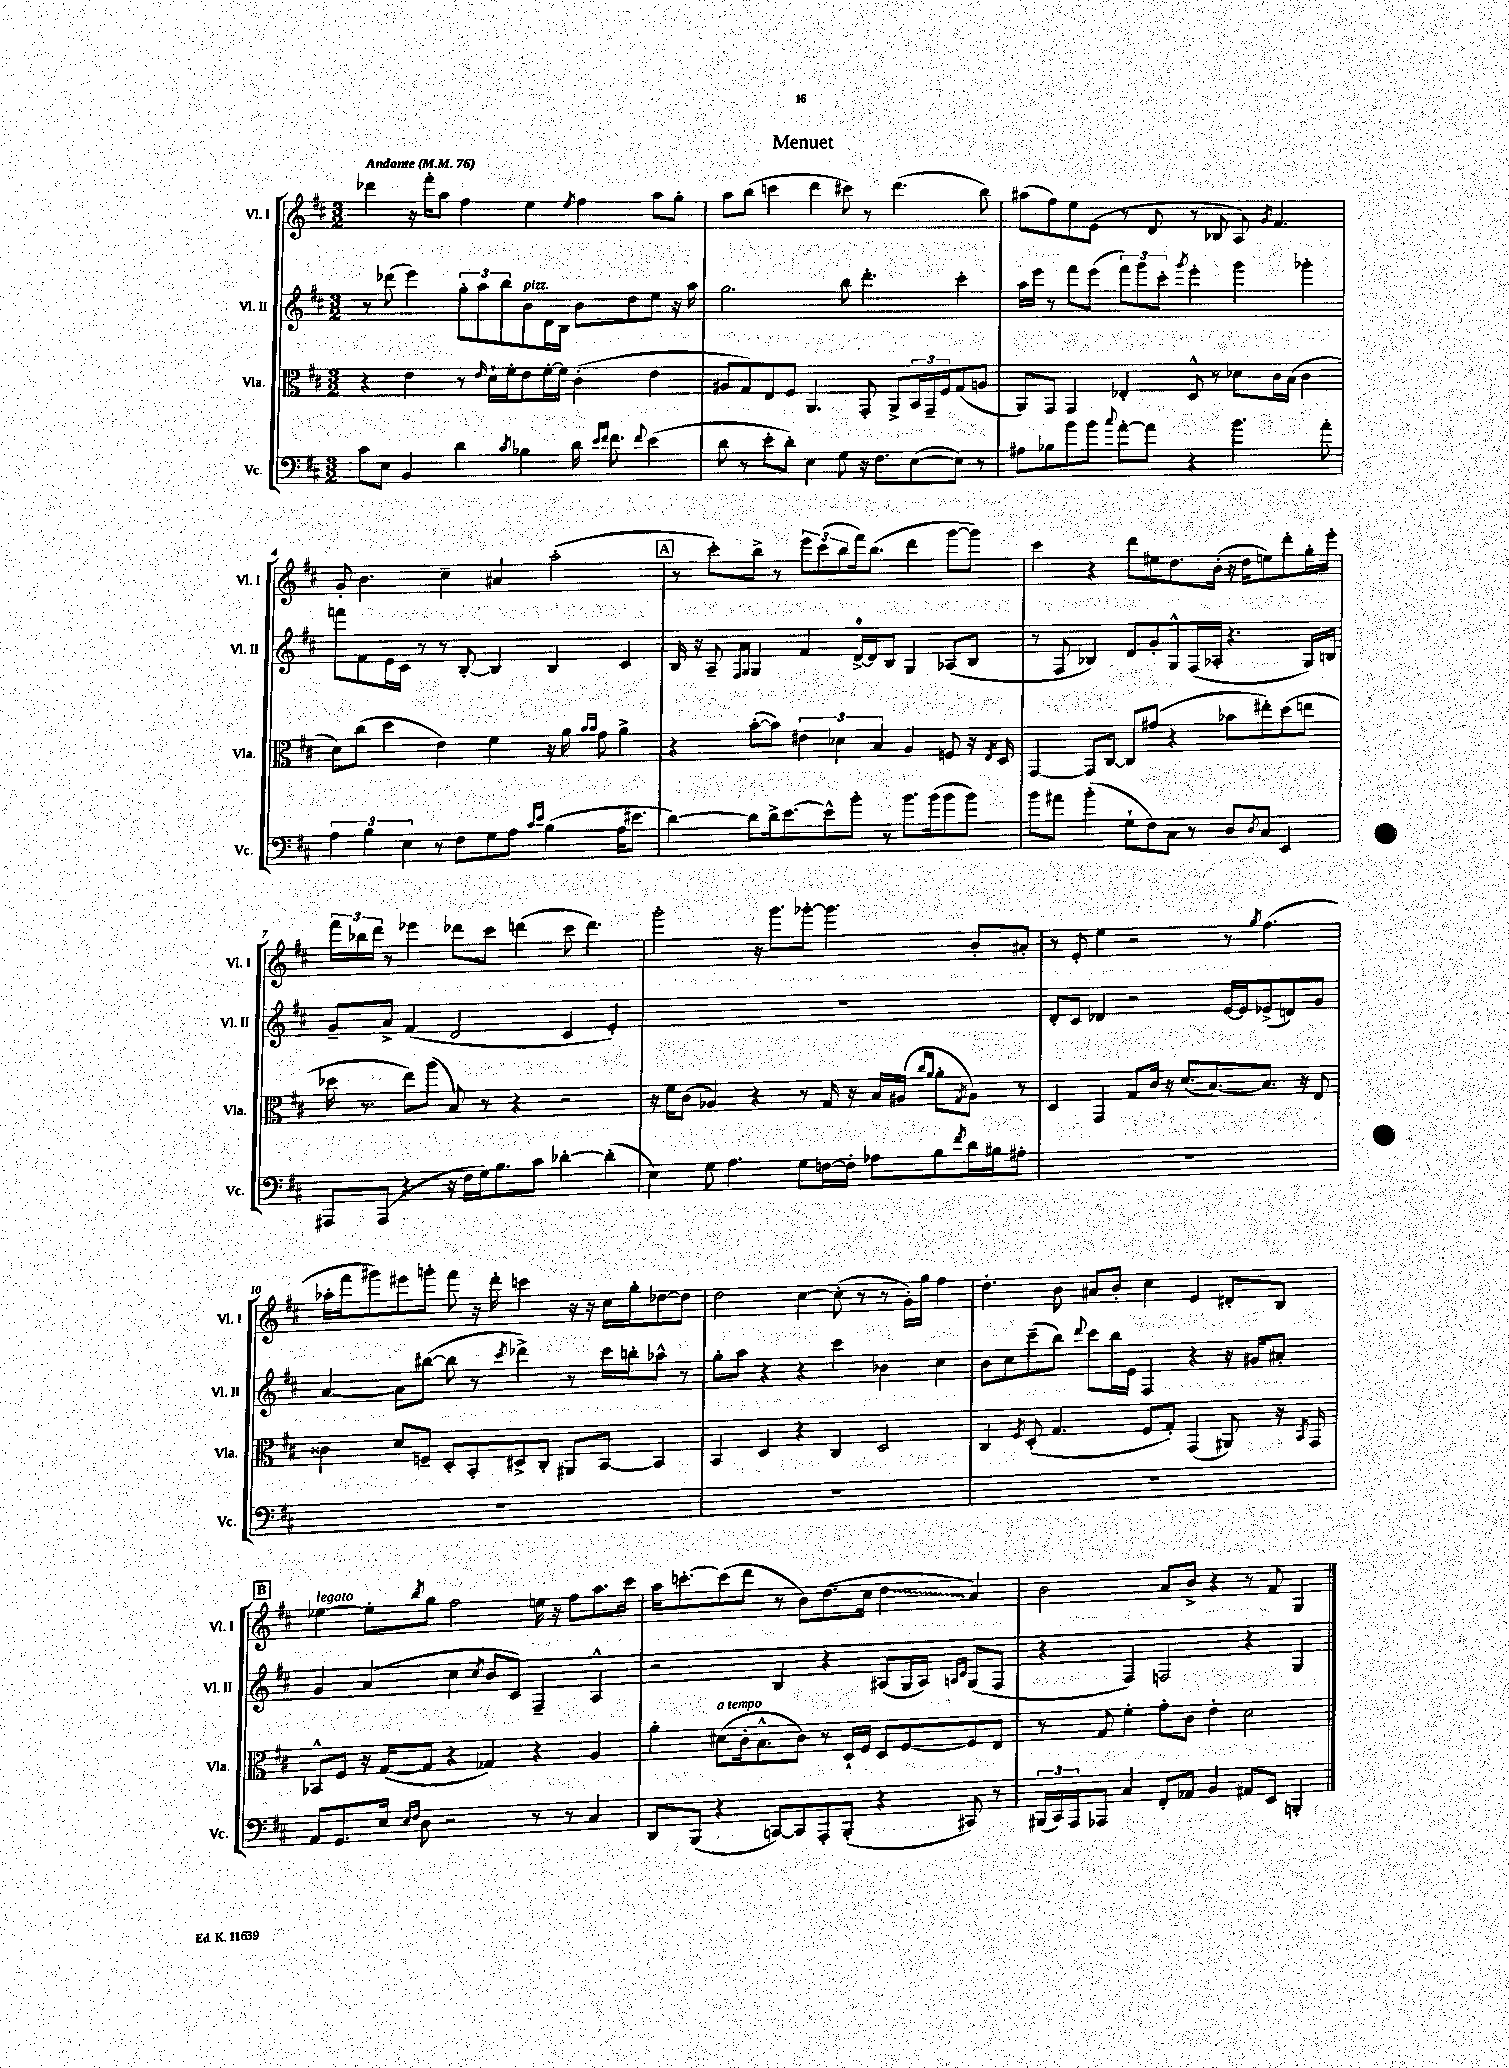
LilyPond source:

\header { title = "Menuet" }
<<
\new StaffGroup <<
\new Staff = "s0" \with { instrumentName = "Vl. I" shortInstrumentName = "Vl. I" } {
    \clef treble \key d \major \numericTimeSignature \time 3/2 \tempo "Andante" 4 = 76
    des'''4 r16 fis'''16-. a''8 fis''4 e''4 \acciaccatura { e''8 } fis''4 a''8 g''8-. |
    a''8 b''8( c'''4 d'''4 cis'''8) r8 d'''4.( b''8) |
    ais''8( fis''8) e''8 e'8( r8 d'8 r8 bes8 a8) \acciaccatura { g'8 } fis'4. |
    g'8-. b'4. cis''4-- ais'4 a''2-.( |
    \mark \markup { \box "A" } r8 cis'''8-.) b''8-> r8 \tuplet 3/2 { e'''8 cis'''8( b''8 } fis'''16) b''8.( d'''4 g'''8~ g'''8) |
    cis'''4 r4 d'''8 eis''8 d''8. b'16-.( r16 d''16 e''8) d'''8-. g''16-. e'''16-. |
    \tuplet 3/2 { fis'''16 bes''16 d'''16 } r8 ees'''4 des'''8 cis'''8 d'''4( cis'''8 d'''4.) |
    g'''2-. r16 g'''8. ges'''8~-. ges'''4. b'8-. ais'8-. |
    r8 e'8-. e''4 r2 r8 \acciaccatura { g''8 } fis''4.( |
    aes''16-. fis'''16 gis'''8) eis'''8 g'''8-. fis'''8 r16 d'''16-. c'''4 r16 r16 cis''16 g''16-. des''8~ des''8 |
    d''2 cis''4~ cis''8-.( r8 r8 g'16-.) g''16 fis''4 |
    d''4.-. b'8 ais'8 b'8-. cis''4 e'4 dis'8-. b8 |
    \mark \markup { \box "B" } ees''4~^\markup { \italic "legato" } ees''8-. \acciaccatura { b''8 } g''8 fis''2 e''16 r16 fis''8 a''8. cis'''16 |
    a''16 c'''8.~-. c'''8( d'''8 r8 b'8) d''8.( cis''16 \once \override Glissando.style = #'zigzag d''4\glissando a'4) |
    b'2 a'8 b'8-> r4 r8 fis'8 g4 \bar "|." |
}
\new Staff = "s1" \with { instrumentName = "Vl. II" shortInstrumentName = "Vl. II" } {
    \clef treble \key d \major \numericTimeSignature \time 3/2
    r8 des'''8( e'''4) \tuplet 3/2 { g''8-. a''8 b''8 } b'8^\markup { \italic "pizz." } d'16 b16 b'8 d''8 e''8 r16 a''16 |
    g''2. b''8 d'''4.-. cis'''4-. |
    a''16 e'''16 r8 fis'''8 e'''8( \tuplet 3/2 { fis'''8) g'''8 cis'''8-. } \acciaccatura { g'''8 } e'''4-. g'''4 ges'''4-. |
    f'''8 fis'8 e'16 cis'16 r8 r8 b8~-. b4 b4 cis'4 |
    \mark \markup { \box "A" } b16 r16 a8-- \grace { fis16 g16 } g4 fis'4 d'16-0~-> d'16 b8 g4 aes8( b8 |
    r8 fis8 bes4) d'8 g'8-. g8-^ fis16( aes16-. r4. g16) b16 |
    g'8-- a'8-> fis'4( d'2 cis'4 e'4-.) |
    R1. |
    d'8-. cis'8 des'4 r2 e'16~ e'16 ees'8->( d'8) g'8 |
    a'4~ a'8 bis''8~( bis''8 r8 \acciaccatura { cis'''8 } des'''4->) r8 cis'''16 b''16-. aes''8-^ r8 |
    g''8-. a''8 r4 r4 cis'''4 bes'4 cis''4 |
    b'8 cis''8 cis'''8--( b''8) \appoggiatura { d'''8 } cis'''8 b''16 e'16 fis4 r4 r16 gis'16 ais'8-. |
    \mark \markup { \box "B" } g'4 a'4( cis''4 \acciaccatura { cis''8 } b'8 cis'8) fis4-- a4-^ |
    r2 b4 r4 ais8( g16 ais16) \grace { a16 cis'16 } g8( fis8 |
    r4 fis4) f2 r4 g4 \bar "|." |
}
\new Staff = "s2" \with { instrumentName = "Vla." shortInstrumentName = "Vla." } {
    \clef alto \key d \major \numericTimeSignature \time 3/2
    r4 e'4 r8 \grace { e'16 } d'16-! fis'16-. e'8 fis'16~-. fis'16 cis'4-.( e'4 |
    ais8 g8) e8 fis8 a,4. g,8-. a,8-> \tuplet 3/2 { b,16 g,16-- fis16 } g8( a8 |
    a,8) g,8 g,4 ees4-. d8-^ r8 des'8 cis'16 b16( cis'4 |
    d'8) cis''8( d''4 e'4) fis'4 r16 a'16 \grace { b'16 b'16 } g'8 a'4-> |
    \mark \markup { \box "A" } r4 b'8~-.( b'8) \tuplet 3/2 { eis'4 des'4 b4 } a4 f8 r16 \acciaccatura { e8 } d16 |
    g,4~ g,8 cis8~ cis8 gis'8( r4 bes'8 eis''8-.) d''8( e''8 |
    des''16 r8. e''8) a''8( b8) r8 r4 r2 |
    r16 fis'16 cis'8( aes4) r4 r8 g16 r16 b16 ais16( \grace { cis''16 a'16 } a'8-. \acciaccatura { g8 } ais8) r8 |
    d4 g,4 g8 cis'16 r16 d'8.( b8.~) b8. r16 e8 |
    cisis'4 d'8 f8-- d8-. b,8-. dis8-> cis8-. ais,8 b,8~ b,4 |
    b,4 d4 r4 cis4 d2 |
    cis4 \acciaccatura { fis8 } d8-.( g4. fis8 g8-.) g,4( ais,8) r16 \acciaccatura { b,8 } g,16 |
    \mark \markup { \box "B" } bes,8-^ fis8 r16 g16~( g8 r4 ges4) r4 a4 |
    a'4-. dis'8^\markup { \italic "a tempo" }( cis'16-. b8.-^ cis'8) r8 d16-! fis16 d8 fis8~ fis8 e8 |
    r8 g8 fis'4-. g'8-. cis'8 e'4-. d'2 \bar "|." |
}
\new Staff = "s3" \with { instrumentName = "Vc." shortInstrumentName = "Vc." } {
    \clef bass \key d \major \numericTimeSignature \time 3/2
    cis'8 e8 b,4 d'4 \acciaccatura { cis'8 } bes4 d'16 \grace { e'16 fis'16 } fis'8. \appoggiatura { fis'8 } e'4( |
    d'8 r8 e'8-. d'8-.) e4 g8 r16 fis8. e8~( e8) r8 |
    ais8 bes8 b'8 b'8 \appoggiatura { cis''8 } a'8~-. a'8 r4 b'4. a'8-. |
    \tuplet 3/2 { a4 b4 e4 } r8 fis8 g8 a8 \grace { cis'16 e'16 } b4( a16 eis'8. |
    \mark \markup { \box "A" } d'4~) d'8 d'16-> e'8.~ e'8-^ b'8-. r8 b'8. b'16( b'8 b'8) |
    b'8 ais'8 b'4-.( g8-! fis8) cis8 r8 d8 \acciaccatura { d8 } cis8 e,4 |
    ais,,8 ais,,8( r4 r16 fis16 g16) b8. cis'8 des'4~-. des'4-.( |
    e4) g8 a4. g8 f16~ f16-. aes8 b8 \acciaccatura { fis'8 } d'16 bis16 ais8-. |
    R1. |
    R1. |
    R1. |
    R1. |
    \mark \markup { \box "B" } a,8 g,8. e16 \grace { e16 fis16 } d8 r2 r8 r8 cis4 |
    d,8 b,,8( r4 c,8~) c,8 a,,8-. b,,8-.( r4 cis,8) r8 |
    \tuplet 3/2 { bis,,16( cis,16) a,,16 } aes,,8 cis4 fis,8-. aes,8 b,4 ais,8 e,8 b,,4-. \bar "|." |
}
>>
>>
